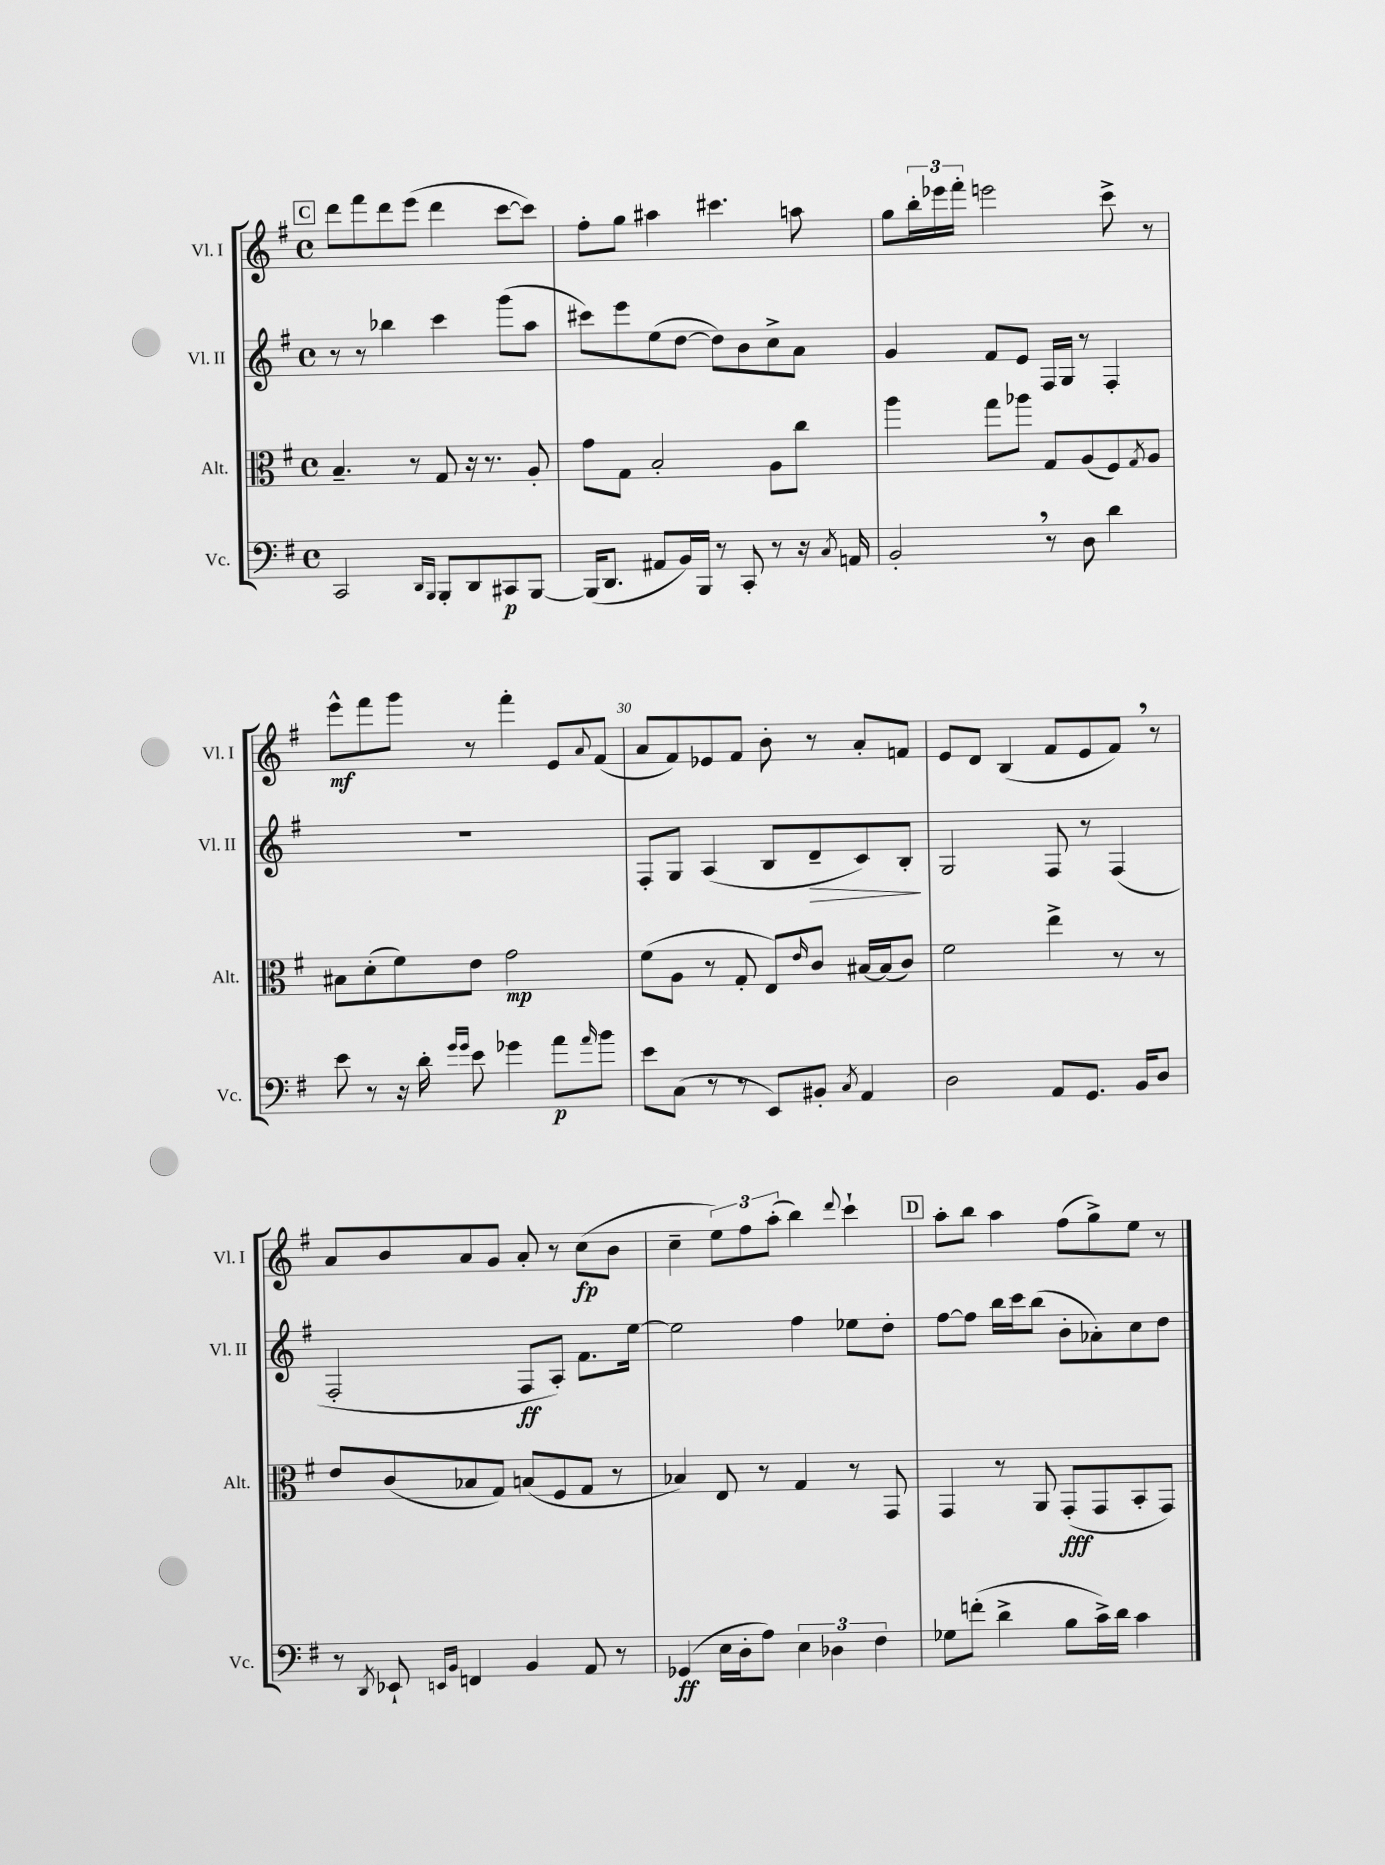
<<
\new StaffGroup <<
\new Staff = "s0" \with { instrumentName = "Vl. I" shortInstrumentName = "Vl. I" } {
    \clef treble \key g \major \defaultTimeSignature \time 4/4
    \mark \markup { \box "C" } d'''8 fis'''8 d'''8 e'''8( d'''4 c'''8~ c'''8) |
    fis''8-. g''8 ais''4 cis'''4. a''8 |
    g''8 \tuplet 3/2 { b''16-. ees'''16 fis'''16-. } e'''2 c'''8-> r8 |
    e'''8-^\mf fis'''8 g'''8 r8 fis'''4-. e'8 \appoggiatura { a'8 } fis'8( |
    a'8 fis'8) ees'8 fis'8 b'8-. r8 a'8-. f'8 |
    e'8 d'8 b4( fis'8 e'8 fis'8) \breathe r8 |
    a'8 b'8 a'8 g'8 a'8-. r8 c''8\fp( b'8 |
    c''4-- \tuplet 3/2 { e''8) fis''8 a''8-.( } b''4) \appoggiatura { d'''8 } c'''4-! |
    \mark \markup { \box "D" } a''8-. b''8 a''4 fis''8( g''8->) e''8 r8 \bar "|." |
}
\new Staff = "s1" \with { instrumentName = "Vl. II" shortInstrumentName = "Vl. II" } {
    \clef treble \key g \major \defaultTimeSignature \time 4/4
    \mark \markup { \box "C" } r8 r8 bes''4 c'''4 g'''8( a''8 |
    cis'''8) e'''8 e''8( d''8~ d''8) b'8 c''8-> a'8 |
    g'4 fis'8 e'8 fis16 g16 r8 fis4-. |
    R1 |
    fis8-. g8 a4( b8 d'8--\> c'8) b8-.\! |
    g2 fis8 r8 fis4( |
    fis2-. fis8\ff a8-.) fis'8. e''16~ |
    e''2 fis''4 ees''8 d''8-. |
    \mark \markup { \box "D" } fis''8~ fis''8 b''16 c'''16 b''8( b'8-. aes'8-.) c''8 d''8 \bar "|." |
}
\new Staff = "s2" \with { instrumentName = "Alt." shortInstrumentName = "Alt." } {
    \clef alto \key g \major \defaultTimeSignature \time 4/4
    \mark \markup { \box "C" } b4.-- r8 g8 r16 r8. a8-. |
    g'8 g8 b2-. a8 c''8 |
    a''4 g''8 aes''8 g8 a8( fis8) \acciaccatura { g8 } a8 |
    bis8 d'8-.( fis'8) e'8 g'2\mp |
    fis'8( a8 r8 g8-. e8) \grace { e'16 } c'8 bis16~ bis16( c'8) |
    fis'2 e''4-> r8 r8 |
    e'8 c'8( bes8 g8) b8( fis8 g8 r8 |
    bes4) e8 r8 g4 r8 g,8 |
    \mark \markup { \box "D" } g,4 r8 a,8 g,8-.\fff( g,8 b,8-. g,8) \bar "|." |
}
\new Staff = "s3" \with { instrumentName = "Vc." shortInstrumentName = "Vc." } {
    \clef bass \key g \major \defaultTimeSignature \time 4/4
    \mark \markup { \box "C" } c,2 \grace { d,16 b,,16 } b,,8-. d,8 cis,8\p b,,8~ |
    b,,16( d,8. ais,8 b,16) b,,16 r8 c,8-. r8 r16 \acciaccatura { c8 } a,16 |
    b,2-. \breathe r8 d8 d'4 |
    e'8 r8 r16 d'16-. \grace { g'16 g'16 } e'8 ges'4 a'8\p \grace { a'16 } b'8 |
    e'8 c8( r8 r8 e,8) bis,8-. \acciaccatura { c8 } a,4 |
    d2 a,8 g,8. b,16 d8 |
    r8 \acciaccatura { d,8 } ees,8-! \grace { e,16 b,16 } f,4 b,4 a,8 r8 |
    ges,4\ff( e16 d16-. a8) \tuplet 3/2 { e4 des4 fis4 } |
    \mark \markup { \box "D" } ges8 f'8-.( d'4-> b8 c'16->) d'16 c'4 \bar "|." |
}
>>
>>
\layout { \context { \Score currentBarNumber = #26 \override BarNumber.break-visibility = ##(#f #t #t) barNumberVisibility = #(every-nth-bar-number-visible 5) } }
